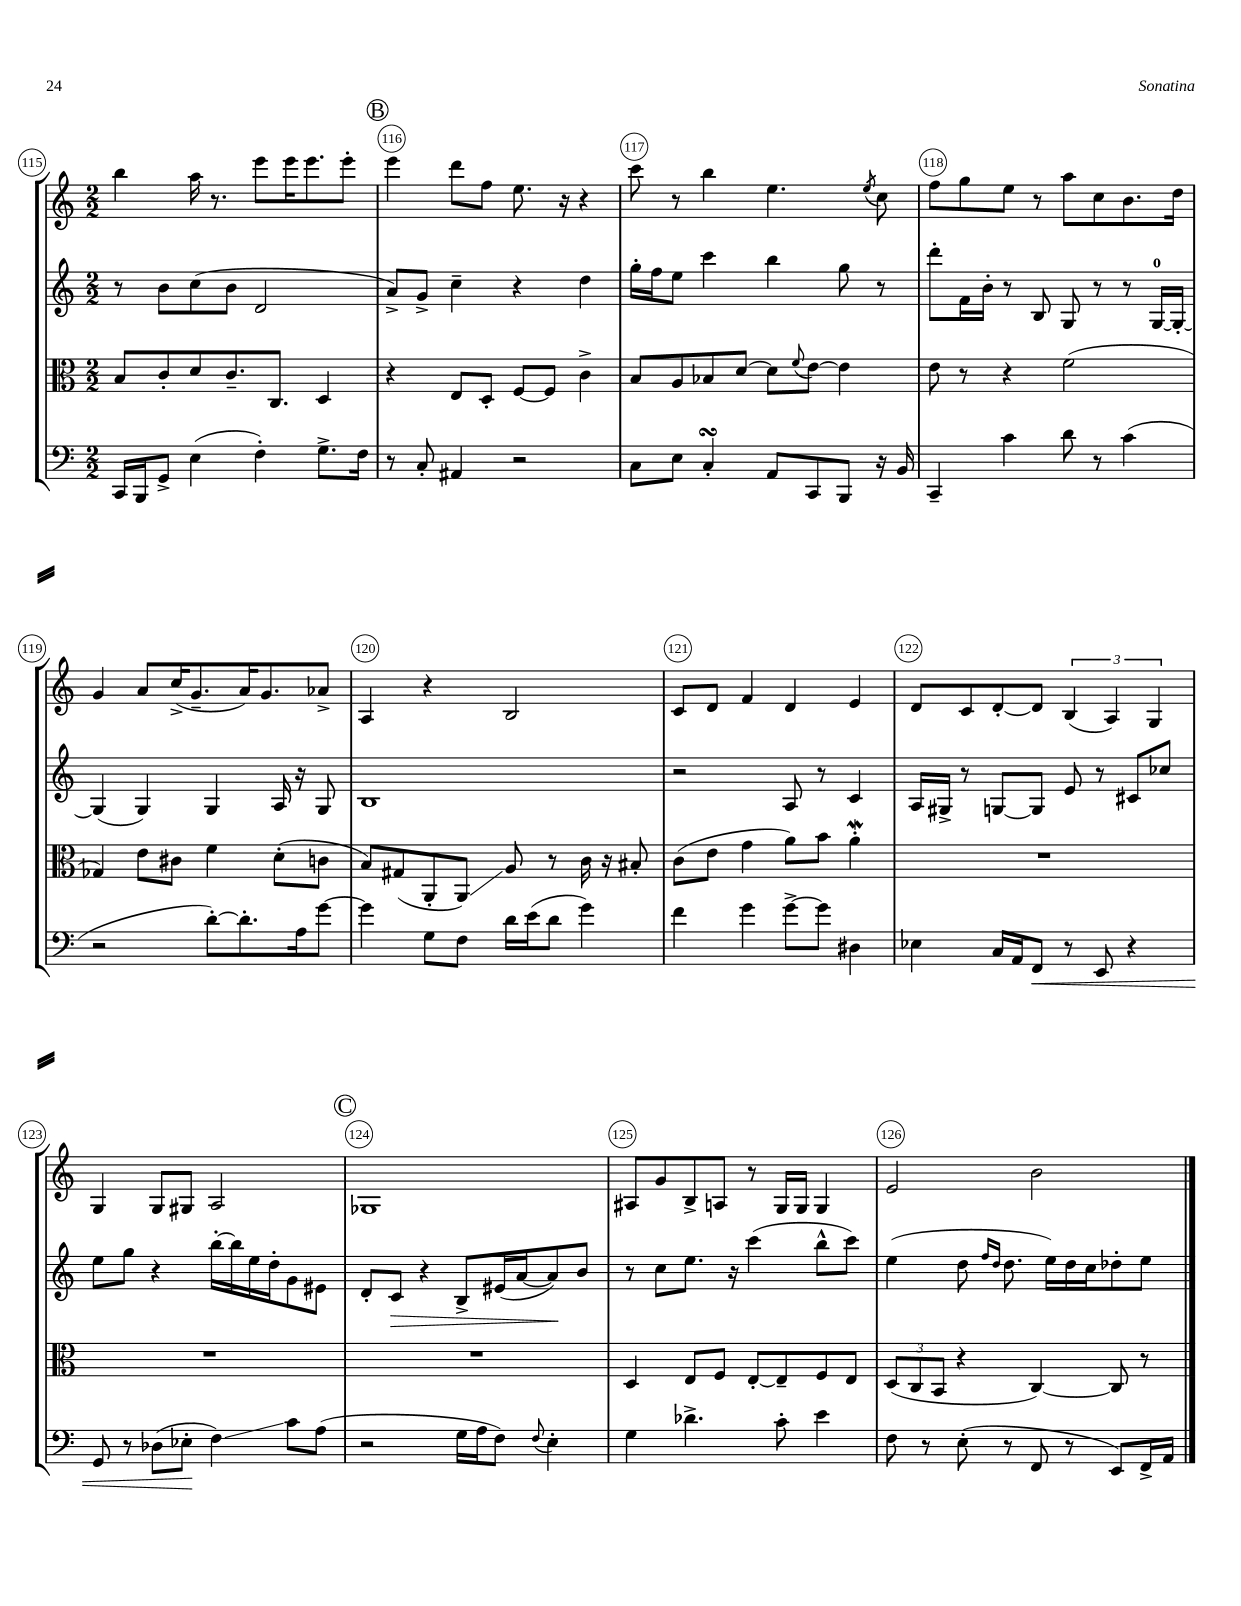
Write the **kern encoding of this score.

**kern	**kern	**kern	**kern
*staff4	*staff3	*staff2	*staff1
*clefF4	*clefC3	*clefG2	*clefG2
*k[]	*k[]	*k[]	*k[]
*M2/2	*M2/2	*M2/2	*M2/2
16CC	8B	8r	4bb
16BBB	.	.	.
8GG^	8c'	8b	.
(4E	8d	(8cc	16aa
.	.	.	8.r
.	8.c~	8b	.
4F')	.	2d	8eee
.	8.C	.	.
.	.	.	16eee
.	.	.	8.eee
8.G^	4D	.	.
.	.	.	8eee'
16F	.	.	.
=	=	=	=
8r	4r	8a^)	4eee
8C'	.	8g^	.
4AA#	8E	4cc~	8ddd
.	8D'	.	8ff
2r	[8F	4r	8.ee
.	8F]	.	.
.	.	.	16r
.	4c^	4dd	4r
=	=	=	=
8C	8B	16gg'	8ccc
.	.	16ff	.
8E	8A	8ee	8r
4C'	8B-	4ccc	4bb
.	[8d	.	.
8AA	8d]	4bb	4.ee
.	8qqf	.	.
8CC	[8e	.	.
8BBB	4e]	8gg	.
.	.	.	8qee
16r	.	8r	8cc
16BB	.	.	.
=	=	=	=
4CC~	8e	8ddd'	8ff
.	8r	16f	8gg
.	.	16b'	.
4c	4r	8r	8ee
.	.	8B	8r
8d	(2f	8G	8aa
8r	.	8r	8cc
(4c	.	8r	8.b
.	.	[16G	.
.	.	16G'_	16dd
=	=	=	=
2r	4G-)	(4G]	4g
.	8e	4G)	8a
.	8c#	.	(16cc^
.	.	.	8.g~
[8d')	4f	4G	.
8.d']	.	.	16a)
.	.	.	8.g
.	(8d'	16A	.
16A	.	16r	.
[8g	8c	8G	8a-^
=	=	=	=
4g]	8B)	1B	4A
.	(8G#	.	.
8G	8AA'	.	4r
8F	8AA)	.	.
16d	8A	.	2B
(16e	.	.	.
8d	8r	.	.
4g)	16c	.	.
.	16r	.	.
.	8B#'	.	.
=	=	=	=
4f	(8c	2r	8c
.	8e	.	8d
4g	4g	.	4f
[8g^	8a)	8A	4d
8g]	8b	8r	.
4D#	4a'	4c	4e
=	=	=	=
4E-	1r	16A	8d
.	.	16G#^	.
.	.	8r	8c
16C	.	[8G	[8d'
16AA	.	.	.
8FF	.	8G]	8d]
8r	.	8e	(6B
8EE	.	8r	.
.	.	.	6A)
4r	.	8c#	.
.	.	.	6G
.	.	8cc-	.
=	=	=	=
8GG	1r	8ee	4G
8r	.	8gg	.
(8D-	.	4r	8G
8E-'	.	.	8G#
4F)	.	[16bb'	2A
.	.	16bb]	.
.	.	16ee	.
.	.	16dd'	.
8c	.	8g	.
(8A	.	8e#	.
=	=	=	=
2r	1r	8d'	1G-
.	.	8c	.
.	.	4r	.
16G	.	8B^	.
16A	.	.	.
8F)	.	(16e#	.
.	.	[16a	.
8qqF	.	.	.
4E'	.	8a])	.
.	.	8b	.
=	=	=	=
4G	4D	8r	8A#
.	.	8cc	8g
4.d-^	8E	8.ee	8B^
.	8F	.	8A
.	.	16r	.
.	[8E'	(4ccc	8r
8c'	8E~]	.	16G
.	.	.	16G
4e	8F	8bb^^	4G
.	8E	8ccc)	.
=	=	=	=
8F	(12D	(4ee	2e
.	12C	.	.
8r	.	.	.
.	12BB	.	.
(8E'	4r	8dd	.
.	.	16qqff	.
.	.	16qqdd	.
8r	.	8.dd	.
8FF	[4C)	.	2b
.	.	16ee)	.
8r	.	16dd	.
.	.	16cc	.
8EE)	8C]	8dd-'	.
16FF^	8r	8ee	.
16AA	.	.	.
==	==	==	==
*-	*-	*-	*-
